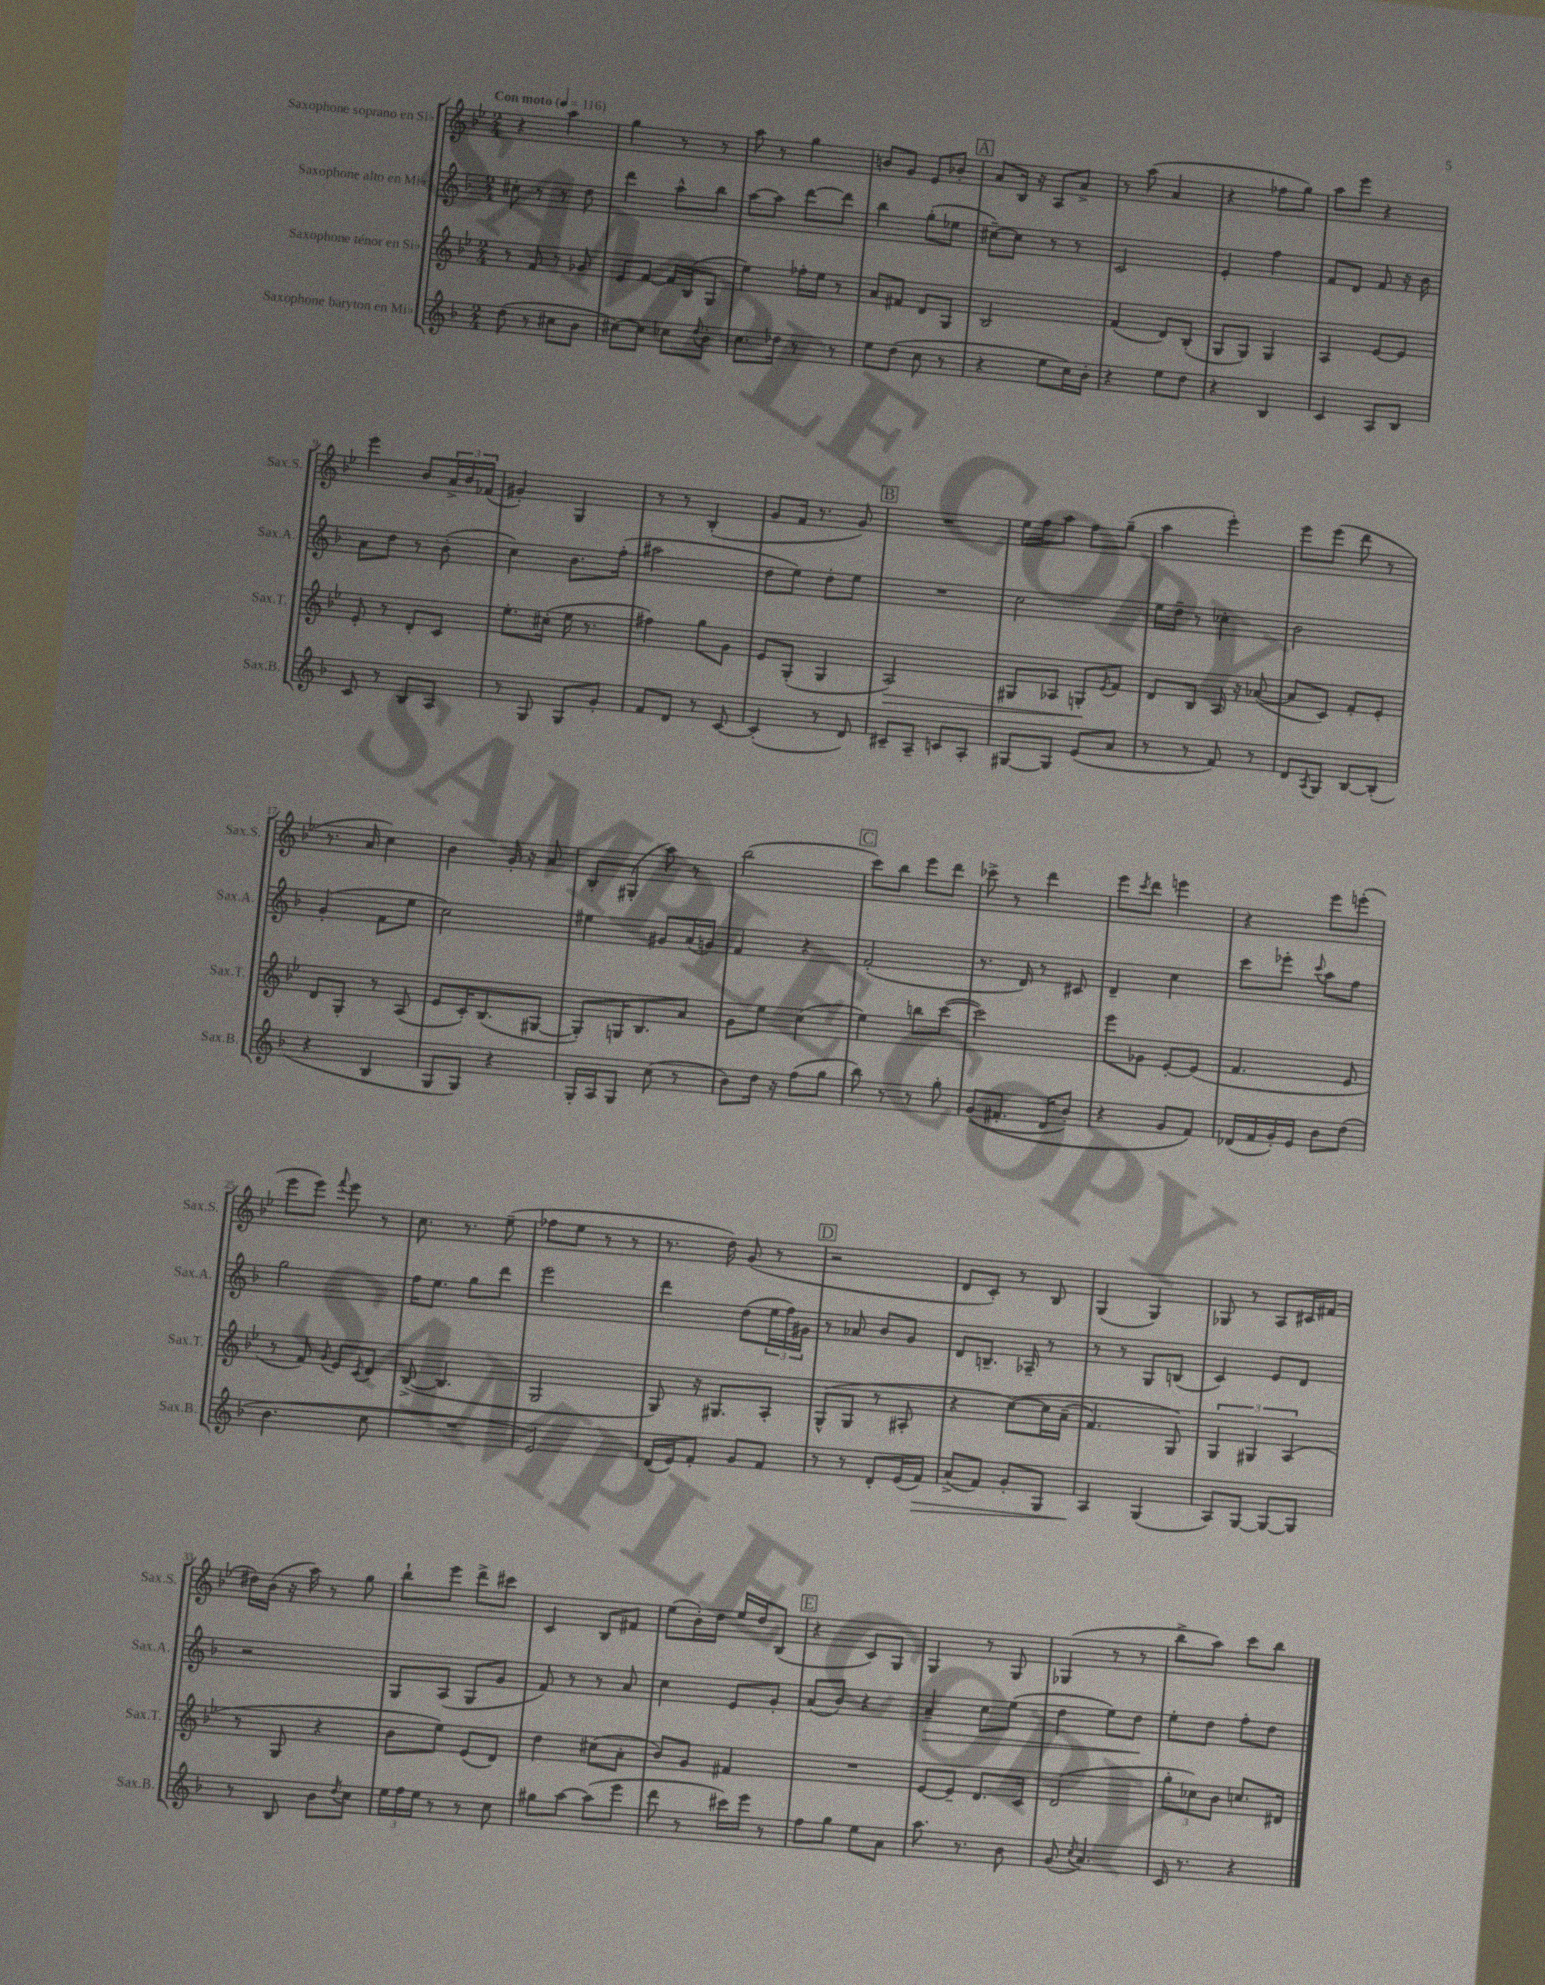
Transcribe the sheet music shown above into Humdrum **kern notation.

**kern	**kern	**kern	**kern
*staff4	*staff3	*staff2	*staff1
*clefG2	*clefG2	*clefG2	*clefG2
*k[b-]	*k[b-e-]	*k[b-]	*k[b-e-]
*M2/4	*M2/4	*M2/4	*M2/4
*MM116	*MM116	*MM116	*MM116
(8dd	8r	8cc#'	4r
8r	8f	8r	.
8cc#	8r	8r	4aa
8b-	8g-	8dd	.
=	=	=	=
[8cc#)	8e-	4ddd	4gg
8cc#]	[8f	.	.
8cc-	16f]	8aa^^	8r
.	(16B-	.	.
8qqdd	.	.	.
8b-'	8G	8bb-	8r
=	=	=	=
8.cc	4ee-)	[8aa	8aa
.	.	8aa]	8r
16dd-	.	.	.
8r	16ff-'	[8ddd	4gg
.	16ee-	.	.
8r	8r	8ddd]	.
=	=	=	=
8ee	8a	4bb-	8b
(8dd	8f#	.	8g
8cc	8d	(8gg'	8e-
8r	8G	8ee-	8b-'
=	=	=	=
4r	2B-	[8cc#~)	8a
.	.	8cc#]	16B-
.	.	.	16r
8ee	.	8r	8A
16cc)	.	8r	8a^
16b-'	.	.	.
=	=	=	=
4r	(4f	2c	8r
.	.	.	(8aa
8ee	8d)	.	4a
8dd	(8B-'	.	.
=	=	=	=
4r	8G	4e'	4r
.	8G)	.	.
4B-	4G	4ff	8ff-
.	.	.	8gg)
=	=	=	=
4c	4A	8f	8aa
.	.	8d	8eee-
8A	[8e-	8f	4r
8B-	8e-]	16r	.
.	.	16b-	.
=	=	=	=
8c	8e-'	8a	4eee-
8r	8r	8dd	.
8B-	8d'	8r	8b-
8A	8c	(8b-'	24a^
.	.	.	24b-
.	.	.	(24f-
=	=	=	=
8r	8.ee-'	4cc)	4g#')
8G	.	.	.
.	(16cc#'	.	.
8G	16ee-	8.b-	4G
.	8.r	.	.
8g'	.	.	.
.	.	(16ff'	.
=	=	=	=
8f	4ff#)	2aa#	8r
8d	.	.	8r
8r	8gg	.	(4B-'
[8c	8g	.	.
=	=	=	=
(4c']	8e-	8dd	8g
.	(8G'	8ee)	16f
.	.	.	8.r
8r	4G	8dd'	.
8d)	.	8ee	8g)
=	=	=	=
8c#~	2A)	2r	2r
8A~	.	.	.
8c	.	.	.
8A'	.	.	.
=	=	=	=
[8G#	8G#	2cc	16ee-
.	.	.	16ff
8G#]	8A-	.	8aa
(8e	8G'	.	8ff
.	8qe-	.	.
8a	8f	.	(8gg~
=	=	=	=
8r	8d	16ee	4aa
.	.	16dd~	.
8r	8B-	8r	.
8f)	16A	4cc-'	4eee-')
.	16r	.	.
8r	([8a-	.	.
=	=	=	=
8d	8a-]	2b-	8eee-
8qA	.	.	.
8G	8c)	.	(8eee-
[8B-	8f'	.	8ddd
(8B-']	8e-'	.	8r
=	=	=	=
4r	8d	(4g'	8.r
.	8G'	.	.
.	.	.	16a
4B-	8r	8f	4cc)
.	(8A	8ee	.
=	=	=	=
8G	8e-	2cc)	4b-
8G)	16c')	.	.
.	(8.B-	.	.
4r	.	.	16g'
.	.	.	16r
.	[8G#	.	8a
=	=	=	=
16G'	8G#'])	4ee#	8B-'
16A	.	.	.
8G	16G	.	(8G#'
.	8.B-	.	.
(8cc	.	8g#	8aa)
8r	8a	(16a	8r
.	.	16g)	.
=	=	=	=
8b-)	8g	4f	(2bb-
16dd	8ee-	.	.
16r	.	.	.
(8ff	(4cc	4r	.
8gg	.	.	.
=	=	=	=
8bb-)	4ee-)	(2f'	8ccc)
8r	.	.	8bb-
8r	8bb	.	8eee-
8gg'	([8ccc	.	8ddd
=	=	=	=
&((8g	2ccc])	8.r	8ccc-^
8.f#'	.	.	8r
.	.	16d)	.
.	.	8r	4ddd
16d	.	.	.
8b-')	.	8c#	.
=	=	=	=
4r	8eee-	4d~	8eee-
.	.	.	8qccc
.	8g-	.	8ddd
8g	[8e-'	4cc	4eee
8f&)	(8e-]	.	.
=	=	=	=
(16d-	4.f	8ccc	4r
16f	.	.	.
16g')	.	8eee-'	.
16e	.	.	.
.	.	8qqccc	.
8b-	.	8aa	8eee-
(8dd	8e-	8ff	(8eee'
=	=	=	=
4.b-	8r	2gg	8eee-
.	8f)	.	8eee-)
.	8qg	.	8qqfff
.	8e-	.	8eee-
.	8qc	.	.
8cc	8d	.	8r
=	=	=	=
2r	([8B-^	16ff	8.cc
.	.	8.ee	.
.	4.B-]	.	.
.	.	.	8.r
.	.	8gg	.
.	.	8ddd	(8ee-~
=	=	=	=
2e)	2G	2eee	8ff-
.	.	.	8ee-
.	.	.	8r
.	.	.	8r
=	=	=	=
(16d	8G)	4ddd	8.r
16e)	.	.	.
8f'	16r	.	.
.	8.G#	.	16dd)
8g	.	(8dd	(8g
8f	8A'	24ee	8r
.	.	24ff)	.
.	.	24g#	.
=	=	=	=
8r	(8G^^	8r	2r
8r	8G	8a-	.
8d'	8r	8b-	.
(16e	8A#'	8g	.
16f)	.	.	.
=	=	=	=
(8a^	4r	8d	8d
8f)	.	8.B~	8c')
8g'	&([8cc)	.	8r
.	.	16A-~	.
8G	16cc]	8r	8B-
.	(16a~	.	.
=	=	=	=
4A	4.f)	8r	(4G
.	.	8r	.
(4G	.	8G	4G)
.	8G&)	(8B	.
=	=	=	=
8A)	6G	4c)	8G-
[8G	.	.	8r
.	6G#	.	.
8G_	.	8e	8A
.	(6A	.	.
8G]	.	8d	16c#
.	.	.	(16f#
=	=	=	=
8r	8r	2r	16dd#)
.	.	.	(16b-
8B-	8G	.	16r
.	.	.	16aa)
8b-	4r	.	8r
8qdd	.	.	.
8cc	.	.	8gg
=	=	=	=
24ee	8b-	8G	8bb-`
24ff	.	.	.
24ee	.	.	.
8r	8ee-)	(8A	8eee-
8r	(8e-	8G	8ddd^
8cc	8d)	8g	8ccc#
=	=	=	=
8gg#	4dd	8f)	4c
[8aa	.	8r	.
(8aa]	(8cc#	8r	8B-
8eee	8a'	8a	8f#
=	=	=	=
8ddd	8b-)	4cc	(8ee-
8r	8g	.	16b-')
.	.	.	16dd
16ccc#)	4f#	8e	16ee-
16eee	.	.	16dd
8r	.	8g'	(8B-
=	=	=	=
8ff	2r	(8a	4r
8gg	.	8b-)	.
8ee	.	4r	8c)
8a	.	.	8G
=	=	=	=
8.aa	[8e-	4a~	4G
.	8e-~]	.	.
8.r	.	.	.
.	8.d	8cc	8r
8b-	.	(8ee	8G
.	16c	.	.
=	=	=	=
(8g	(2d	4dd	(4G-
8qcc	.	.	.
4.a)	.	.	.
.	.	8ee)	8r
.	.	8dd	8r
=	=	=	=
16c	12gg'	8ee'	8bb-^
8.r	.	.	.
.	12cc-)	.	.
.	.	8dd	8aa)
.	12b-	.	.
4r	8.cc	8ff'	8ccc
.	.	8dd	8bb-
.	16d#	.	.
==	==	==	==
*-	*-	*-	*-
